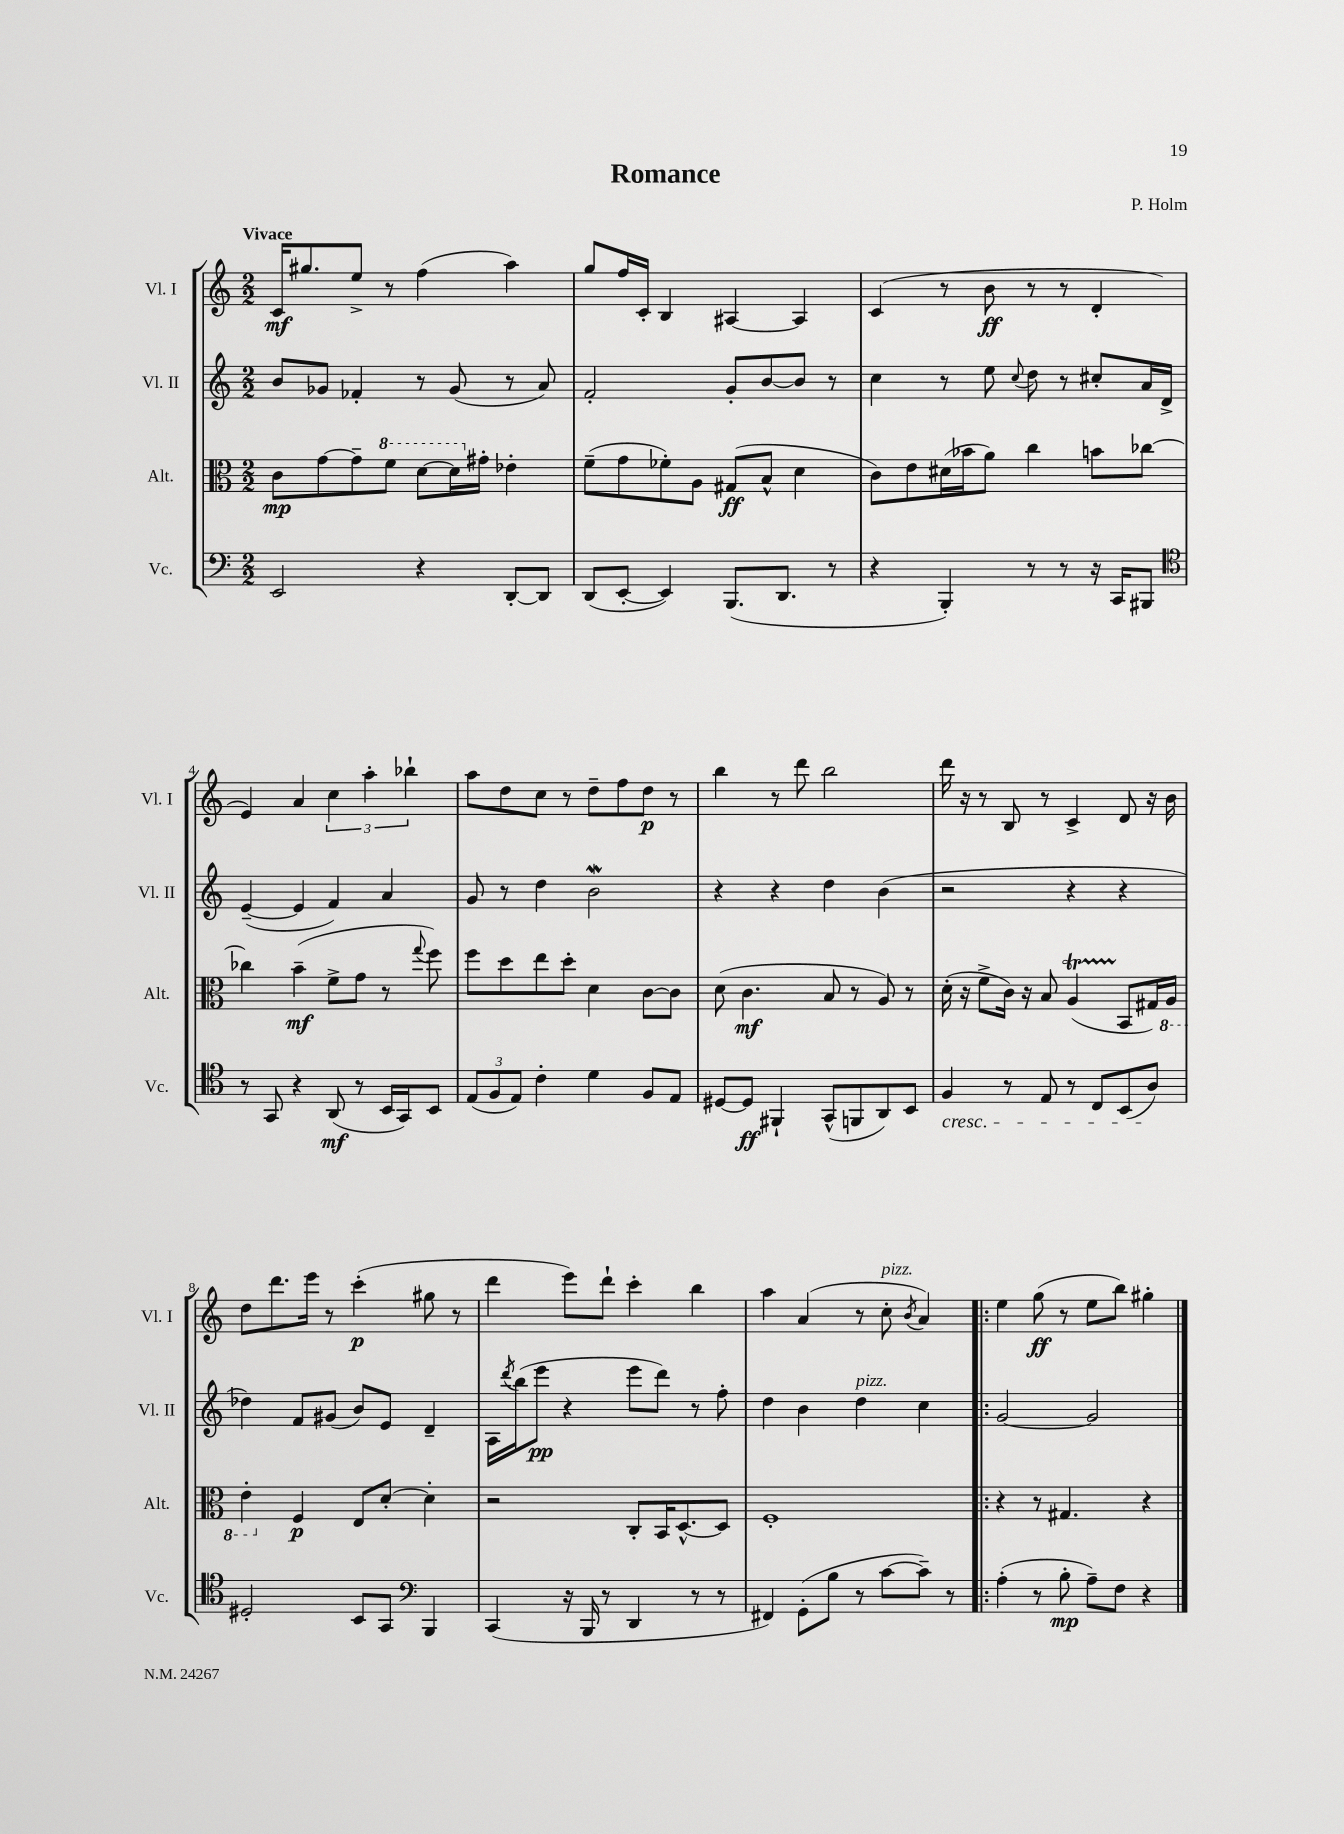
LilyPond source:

\header { title = "Romance" composer = "P. Holm" }
<<
\new StaffGroup <<
\new Staff = "s0" \with { instrumentName = "Vl. I" shortInstrumentName = "Vl. I" } {
    \clef treble \key c \major \numericTimeSignature \time 2/2 \tempo "Vivace"
    c'16\mf gis''8. e''8-> r8 f''4( a''4) |
    g''8 f''16 c'16-. b4 ais4~ ais4 |
    c'4( r8 b'8\ff r8 r8 d'4-. |
    e'4) a'4 \tuplet 3/2 { c''4 a''4-. bes''4-! } |
    a''8 d''8 c''8 r8 d''8-- f''8 d''8\p r8 |
    b''4 r8 d'''8 b''2 |
    d'''16 r16 r8 b8 r8 c'4-> d'8 r16 b'16 |
    d''8 d'''8. e'''16 r8 c'''4-.\p( gis''8 r8 |
    d'''4 e'''8) d'''8-! c'''4-. b''4 |
    a''4 a'4( r8 c''8-.^\markup { \italic "pizz." } \acciaccatura { b'8 } a'4) |
    \bar ".|:" e''4 g''8\ff( r8 e''8 b''8) gis''4-. \bar "|." |
}
\new Staff = "s1" \with { instrumentName = "Vl. II" shortInstrumentName = "Vl. II" } {
    \clef treble \key c \major \numericTimeSignature \time 2/2
    b'8 ges'8 fes'4-. r8 ges'8( r8 a'8) |
    f'2-. g'8-. b'8~ b'8 r8 |
    c''4 r8 e''8 \appoggiatura { c''8 } d''8 r8 cis''8-. a'16 d'16-> |
    e'4~--( e'4 f'4) a'4 |
    g'8 r8 d''4 b'2\mordent |
    r4 r4 d''4 b'4( |
    r2 r4 r4 |
    des''4) f'8 gis'8( b'8) e'8 d'4-- |
    a16 \acciaccatura { d'''8 } b''16( e'''8\pp r4 e'''8 d'''8) r8 f''8-. |
    d''4 b'4 d''4^\markup { \italic "pizz." } c''4 |
    \bar ".|:" g'2~ g'2 \bar "|." |
}
\new Staff = "s2" \with { instrumentName = "Alt." shortInstrumentName = "Alt." } {
    \clef alto \key c \major \numericTimeSignature \time 2/2
    c'8\mp g'8~ g'8-- \ottava #1 f''8 d''8~ d''16 \ottava #0 gis'16-. ees'4-. |
    f'8--( g'8 fes'8-.) a8 gis8\ff( b8-^ d'4 |
    c'8) e'8 dis'16( bes'16 a'8) c''4 b'8 ces''8~ |
    ces''4 b'4--\mf( f'8-> g'8 r8 \appoggiatura { g''8 } f''8) |
    f''8 d''8 e''8 d''8-. d'4 c'8~ c'8 |
    d'8( c'4.\mf b8 r8 a8) r8 |
    d'16-.( r16 f'8-> c'16) r16 b8 a4\startTrillSpan( b,8\stopTrillSpan gis16) \ottava #-1 a,16 |
    e4-. \ottava #0 f4\p e8 d'8~-. d'4-. |
    r2 c8-. b,16 d8.~-^ d8 |
    f1-. |
    \bar ".|:" r4 r8 gis4. r4 \bar "|." |
}
\new Staff = "s3" \with { instrumentName = "Vc." shortInstrumentName = "Vc." } {
    \clef bass \key c \major \numericTimeSignature \time 2/2
    e,2 r4 d,8~-. d,8 |
    d,8( e,8~-. e,4) b,,8.( d,8. r8 |
    r4 b,,4-.) r8 r8 r16 c,16 bis,,8 |
    \clef tenor r8 g,8 r4 a,8\mf( r8 b,16 g,16) b,8 |
    \tuplet 3/2 { e8( f8 e8) } c'4-. d'4 f8 e8 |
    dis8~ dis8\ff fis,4-! g,8-^( f,8 a,8) b,8 |
    f4\cresc r8 e8 r8 c8 b,8( a8\!) |
    dis2-. b,8 g,8 \clef bass b,,4 |
    c,4( r16 b,,16 r8 d,4 r8 r8 |
    fis,4) g,8-.( b8 r8 c'8~ c'8--) r8 |
    \bar ".|:" a4-.( r8 b8-.\mp a8--) f8 r4 \bar "|." |
}
>>
>>
